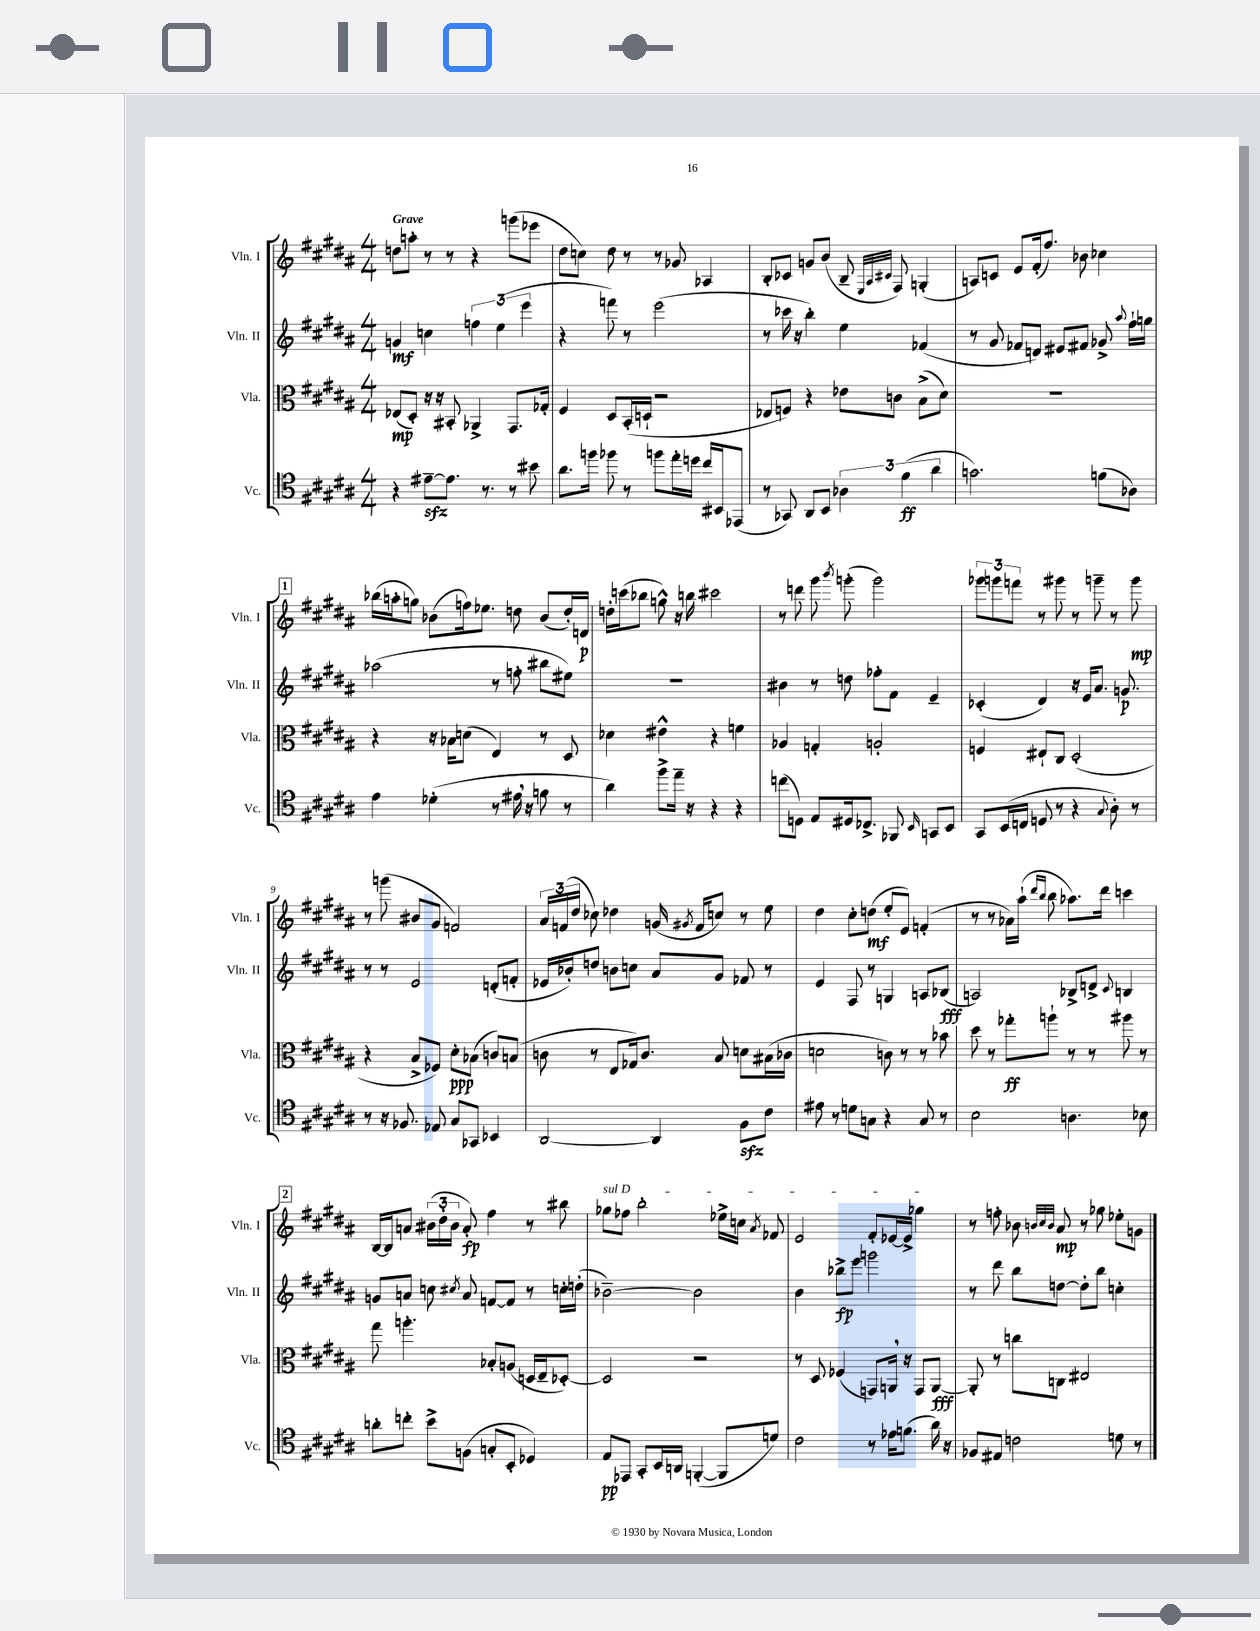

**kern	**kern	**kern	**kern
*staff4	*staff3	*staff2	*staff1
*clefC4	*clefC3	*clefG2	*clefG2
*k[f#c#g#d#a#]	*k[f#c#g#d#a#]	*k[f#c#g#d#a#]	*k[f#c#g#d#a#]
*M4/4	*M4/4	*M4/4	*M4/4
4r	(8E-	4g	8dd
.	8D#')	.	8aa'
[8e#~	16r	4cc	8r
.	16r	.	.
8.e#]	8BB#'	.	8r
.	4AA-^	6ff	4r
8.r	.	.	.
.	.	(6ee	.
8r	8.GG#	.	(8ggg
.	.	6eee	.
8b#	.	.	8eee-
.	16G-'	.	.
=	=	=	=
8.a#	4F#	4r	8dd#
.	.	.	8cc)
16ff	.	.	.
8ff-	8D#	8fff)	8dd#
8r	(16BB'	8r	8r
.	16D`	.	.
8ff	2r	(2eee	8r
16ee'	.	.	8g-
16dd	.	.	.
16cc#	.	.	4A-
16BB#	.	.	.
(8EE-	.	.	.
=	=	=	=
8r	8E-	8r	8B'
8GG-)	8F)	16ccc-	8c-
.	.	16r	.
8AA#	4r	4bb')	8g
8BB	.	.	(8b
6A-	8e-	4ee	8B~
.	.	.	32qqE
.	.	.	32qqA#
.	.	.	32qqc#
.	8c	.	8F#)
(6f#	.	.	.
.	(8B^	(4f-	(4G'
6a#	.	.	.
.	8d#)	.	.
=	=	=	=
2.g)	1r	8r	8A)
.	.	8g#	8c
.	.	8f-	8e
.	.	8d)	(16f#'
.	.	.	8.ff#)
.	.	8e#	.
.	.	8f#	8b-
(8f	.	8g-^	4cc-
.	.	8qqaa#	.
8A-)	.	16ff#`	.
.	.	16gg	.
=	=	=	=
4e	4r	(2aa-	(16bb-
.	.	.	16aa'
.	.	.	8gg)
(4d-'	16r	.	(8b-
.	16B-	.	.
.	(8d	.	16ff)
.	.	.	8.ee-
8r	4E)	8r	.
16e#	.	8ff'	8dd
16r	.	.	.
8f	8r	8bb#	(8b-
8r	8D#	8ee#)	16dd')
.	.	.	16d
=	=	=	=
4a#)	4d-	1r	16dd'
.	.	.	(16ccc
.	.	.	8bb-
8ff#^	4e#^^	.	8gg^^)
16ee~	.	.	16r
16r	.	.	16bb
4r	4r	.	2ccc#
4r	4f	.	.
=	=	=	=
(8cc	4A-	4b#	8r
8D)	.	.	8ddd
8E	4G'	8r	8ggg#
.	.	.	8qbbb
16D#	.	8dd	(8ggg'
8.C-^	.	.	.
.	2A'	8ff-'	2ggg)
8FF-	.	8f#	.
16qqBB	.	.	.
8GG	.	4e~	.
8BB	.	.	.
=	=	=	=
8GG#	4F	(4c-'	12ggg-
.	.	.	12ggg
(16BB	.	.	.
.	.	.	12fff
16C	.	.	.
8D	8E#`	4d#)	8r
8r	8C#	.	8ggg#
4r	(2D#'	16r	8r
.	.	16e	.
.	.	8.a#	8ggg~
8qqG#	.	.	.
8A#')	.	.	8r
.	.	8.g	.
8r	.	.	8ggg
=	=	=	=
8r	4r	8r	8r
16r	.	8r	(8ggg
8.F-	.	.	.
.	8B^	2e	8b#
8E-	8F-)	.	8g#
8G#	8d#'	.	2f)
8GG-	(8B-	.	.
4BB-	8c)	(8d'	.
.	(8B	8f'	.
=	=	=	=
[2AA#	8c	16e-	24a#
.	.	.	(24f
.	.	16b-')	.
.	.	.	24dd#
.	8r	8dd	8cc-)
.	8E	8b	4dd-
.	16G-)	8cc	.
.	8.c	.	.
4AA#]	.	8a#	(16g
.	.	.	8qg#
.	.	.	16f
.	8B	8g#	8cc)
8F#	8d	8f-	8r
8c#	(16B#	8r	8ee
.	16c-	.	.
=	=	=	=
8e#	2d	4e	4dd#
8r	.	.	.
8d	.	8F#	8cc#'
8G	.	8r	(8dd
4r	8c)	4G	8ee'
.	8r	.	8e)
8G	8r	8A	(4f'
8r	8b-	(8B-	.
=	=	=	=
2B	8dd#	2A)	8r
.	8r	.	8r
.	8gg-'	.	16a-)
.	.	.	(16aa#`
.	.	.	16qqddd#
.	.	.	16qqbb
.	8aa`	.	8bb
4.A	8r	8B-^	8.aa-)
.	8r	8d^	.
.	.	.	16ddd#
.	.	8qqc#	.
.	8aa#	4B	4ccc
8B-	8r	.	.
=	=	=	=
8a'	8gg#	8g	[16B
.	.	.	16B]
8cc'	4.aa'	8a	8a
8b^	.	8cc	(24b#
.	.	.	24dd#'
.	.	.	24b#
.	.	8qcc#	.
(8F	.	8a	8a')
8G'	8B-'	[8f	4ff#
8BB'	(8A	8f]	.
4D-)	16D	8r	8r
.	16E~	.	.
.	[8D-')	16cc'	8bb#
.	.	(16dd'	.
=	=	=	=
8E	2D-]	[2b-~)	8gg-
8EE-	.	.	8ff-
8GG#'	.	.	2bb'
16BB	.	.	.
16AA	.	.	.
([4FF'	2r	2b-]	.
8FF]	.	.	16ee-^
.	.	.	16cc
.	.	.	8qa#
8d)	.	.	8f-
=	=	=	=
2c#	8r	4b	2e
.	8D#	.	.
.	(4F-	8bb-^	.
.	.	8eee	.
8r	8GG)	2ggg	8f#'
16e-	16AA	.	[16e-
(8.f	16r	.	16e-^]
.	8GG	.	4gg-
16a#)	[8AA	.	.
16r	.	.	.
=	=	=	=
8F-	8AA']	8r	8r
8E#	8r	8ddd#	8ff'
2c	8cc	8bb	8b-
.	.	.	32qqb
.	.	.	32qqcc#
.	.	.	32qqb
.	8C	[8dd	8a#
.	2E#	8dd']	8r
.	.	8bb	8gg-
8d	.	4cc'	8ee-'
8r	.	.	8g
==	==	==	==
*-	*-	*-	*-
